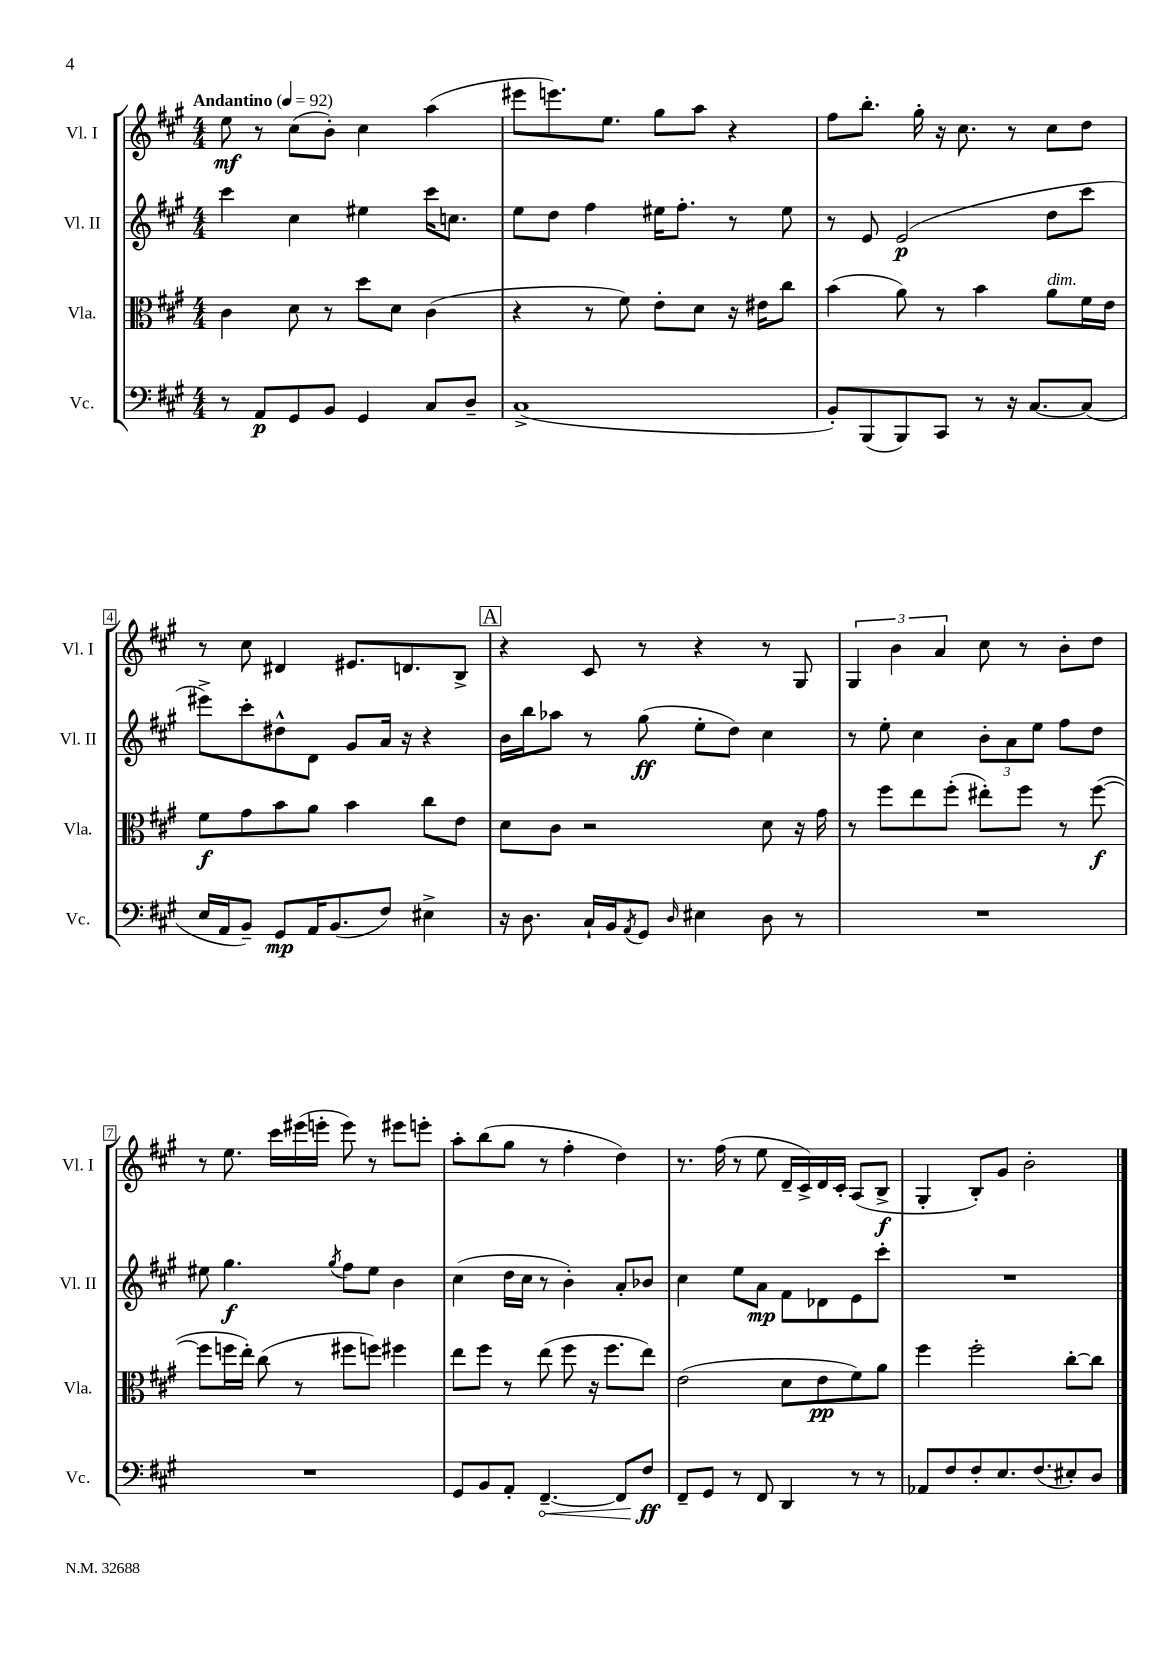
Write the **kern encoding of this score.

**kern	**kern	**kern	**kern
*staff4	*staff3	*staff2	*staff1
*clefF4	*clefC3	*clefG2	*clefG2
*k[f#c#g#]	*k[f#c#g#]	*k[f#c#g#]	*k[f#c#g#]
*M4/4	*M4/4	*M4/4	*M4/4
*MM92	*MM92	*MM92	*MM92
8r	4c#	4ccc#	8ee
8AA	.	.	8r
8GG#	8d	4cc#	(8cc#
8BB	8r	.	8b')
4GG#	8dd	4ee#	4cc#
.	8d	.	.
8C#	(4c#	16ccc#	(4aa
.	.	8.cc	.
8D~	.	.	.
=	=	=	=
(1C#^	4r	8ee	8eee#
.	.	8dd	8.eee)
.	8r	4ff#	.
.	.	.	8.ee
.	8f#)	.	.
.	8e'	16ee#	8gg#
.	.	8.ff#'	.
.	8d	.	8aa
.	16r	8r	4r
.	16e#	.	.
.	8cc#	8ee#	.
=	=	=	=
8BB')	(4b	8r	8ff#
(8BBB	.	8e	8.bb'
8BBB)	8a)	(2e	.
.	.	.	16gg#'
8CC#	8r	.	16r
.	.	.	8.cc#
8r	4b	.	.
16r	.	.	8r
[8.C#	.	.	.
.	8a	8dd	8cc#
(8C#]	16f#	8ccc#	8dd
.	16e	.	.
=	=	=	=
16E	8f#	8eee#^)	8r
16AA	.	.	.
8BB~)	8g#	8ccc#'	8cc#
8GG#	8b	8dd#^^	4d#
16AA	8a	8d	.
(8.BB	.	.	.
.	4b	8g#	8.e#
8F#)	.	16a	.
.	.	16r	8.d
4E#^	8cc#	4r	.
.	8e	.	8B^
=	=	=	=
16r	8d	16b	4r
8.D	.	16bb	.
.	8c#	8aa-	.
16C#`	2r	8r	8c#
16BB	.	.	.
8qAA	.	.	.
8GG#	.	(8gg#	8r
16qqD	.	.	.
4E#	.	8ee'	4r
.	.	8dd)	.
8D	8d	4cc#	8r
8r	16r	.	8G#
.	16g#	.	.
=	=	=	=
1r	8r	8r	6G#
.	8ff#	8ee'	.
.	.	.	6b
.	8ee	4cc#	.
.	.	.	6a
.	(8ff#'	.	.
.	8ee#')	12b'	8cc#
.	.	12a	.
.	8ff#	.	8r
.	.	12ee	.
.	8r	8ff#	8b'
.	([8ff#	8dd	8dd
=	=	=	=
1r	8ff#]	8ee#	8r
.	16ff	4.gg#	8.ee
.	16ee')	.	.
.	(8cc#	.	.
.	.	.	16ccc#
.	8r	.	(16eee#
.	.	.	16eee'
.	.	8qgg#	.
.	8ff#	8ff#	8eee)
.	8ff)	8ee#	8r
.	4ff#	4b	8eee#
.	.	.	8eee'
=	=	=	=
8GG#	8ee	(4cc#	8aa'
8BB	8ff#	.	(8bb
8AA'	8r	16dd	8gg#
.	.	16cc#	.
[4.FF#~	(8ee	8r	8r
.	8ff#	4b')	4ff#'
.	16r	.	.
.	8.ff#	.	.
8FF#]	.	8a'	4dd)
8F#	8ee)	8b-	.
=	=	=	=
8FF#~	(2e	4cc#	8.r
8GG#	.	.	.
.	.	.	(16ff#
8r	.	8ee	8r
8FF#	.	8a	8ee
4DD	8d	8f#	16d~
.	.	.	16c#^)
.	8e	8d-	16d
.	.	.	16c#'
8r	8f#)	8e	(8A
8r	8a	8ccc#'	8B^
=	=	=	=
8AA-	4ff#	1r	4G#'
8F#	.	.	.
8F#'	2ff#'	.	8B')
8.E	.	.	8g#
.	.	.	2b'
(8.F#	.	.	.
8E#')	[8cc#'	.	.
8D	8cc#]	.	.
==	==	==	==
*-	*-	*-	*-
